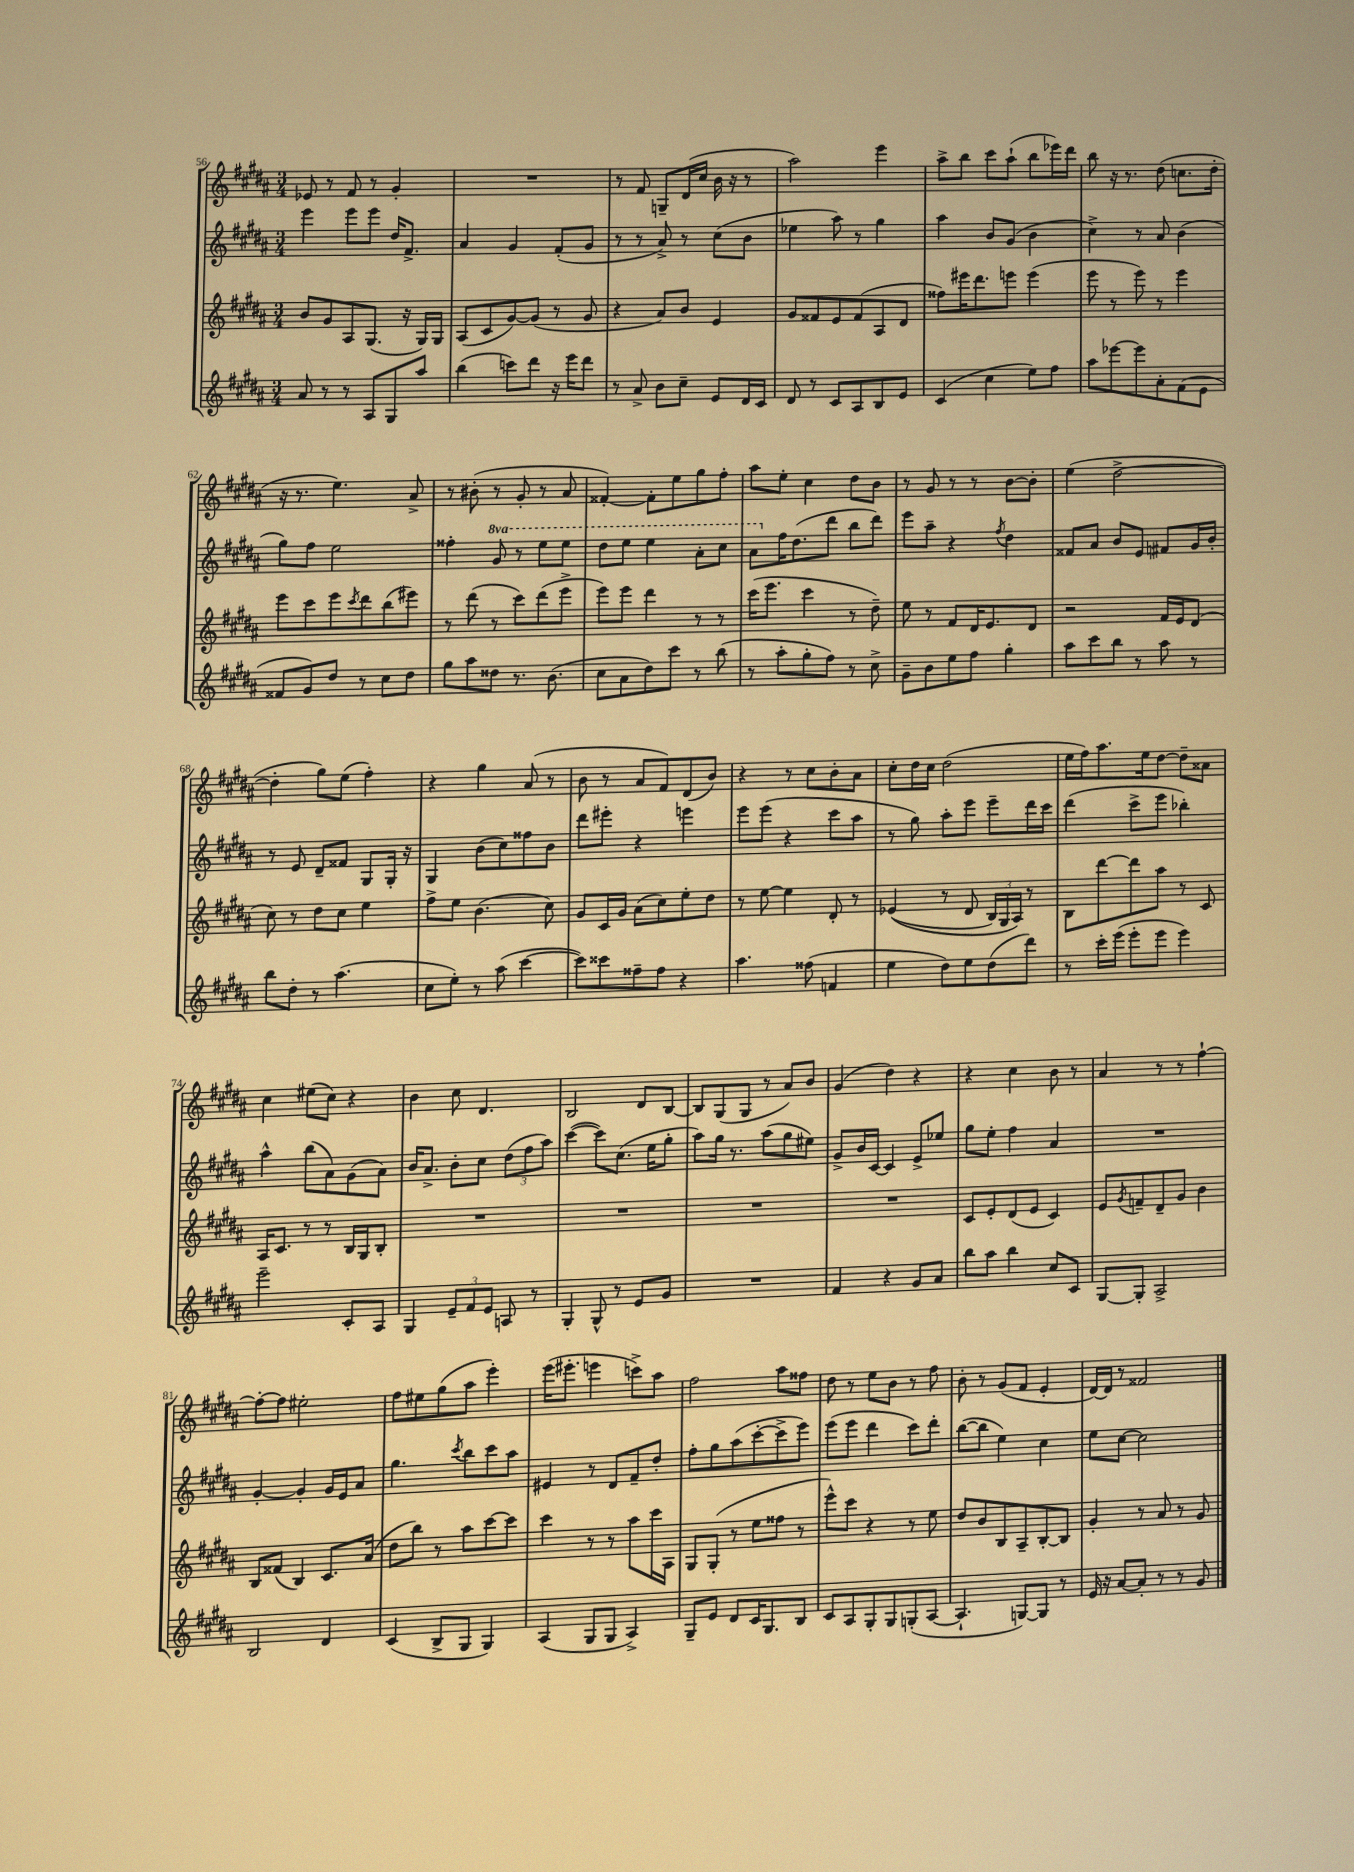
<<
\new StaffGroup <<
\new Staff = "s0" {
    \clef treble \key b \major \numericTimeSignature \time 3/4
    ees'8 r8 fis'8 r8 gis'4-. |
    R2. |
    r8 fis'8 g8-- dis'16( cis''16 b'16 r16 r8 |
    ais''2) e'''4 |
    ais''8-> b''8 cis'''8 ais''8-!( b''8 ees'''16) dis'''16 |
    b''8 r16 r8. dis''8( c''8. dis''16-. |
    r16 r8. e''4.) ais'8-> |
    r8 bis'8-.( r8 gis'8-. r8 ais'8 |
    fisis'4~-.) fisis'8-. e''8 gis''8 fis''8-. |
    ais''8 e''8-. cis''4 dis''8 b'8 |
    r8 gis'8 r8 r8 b'8~ b'8-. |
    e''4( dis''2~-> |
    dis''4-. gis''8) e''8( fis''4-.) |
    r4 gis''4 ais'8( r8 |
    b'8 r8 ais'8 fis'8) dis'8( b'8) |
    r4 r8 cis''8 b'8-. ais'8 |
    cis''8-. dis''16 cis''16 dis''2( |
    e''16 fis''16) ais''8. e''16 dis''8~ dis''8-- aisis'8 |
    cis''4 eis''8( cis''8) r4 |
    b'4 cis''8 dis'4. |
    b2 dis'8 b8~ |
    b8 gis8( gis8 r8 ais'8) b'8 |
    gis'4( dis''4) r4 |
    r4 cis''4 b'8 r8 |
    ais'4 r8 r8 fis''4~-! |
    fis''8~-. fis''8 eis''2-. |
    fis''8 eis''8 gis''8( ais''8 e'''4-.) |
    e'''16( eis'''8.-. e'''4 c'''8->) ais''8 |
    fis''2 ais''8 fisis''8 |
    dis''8 r8 e''8 b'8 r8 fis''8 |
    b'8-. r8 gis'8( fis'8 e'4-. |
    dis'16~) dis'16 r8 fisis'2 \bar "|." |
}
\new Staff = "s1" {
    \clef treble \key b \major \numericTimeSignature \time 3/4 \set Staff.ottavationMarkups = #ottavation-simple-ordinals
    e'''4 e'''8 e'''8 dis''16 fis'8.-> |
    ais'4 gis'4 fis'8-.( gis'8 |
    r8 r8 ais'8->) r8 cis''8( b'8 |
    ees''4 ais''8) r8 gis''4 |
    ais''4 b'8 gis'8( b'4 |
    cis''4->) r8 ais'8 b'4( |
    gis''8) fis''8 e''2 |
    fisis''4-. \ottava #1 gis''8 r8 e'''8 e'''8 |
    dis'''8 e'''8 e'''4 ais''8-. cis'''8 |
    ais''8 \ottava #0 fis''16 dis''8.( dis'''8 b''8 dis'''8) |
    e'''8 ais''8-- r4 \acciaccatura { fis''8 } dis''4 |
    fisis'8 ais'8 b'8 e'8 fis'8 gis'16 b'16-. |
    r8 e'8 dis'8-- fisis'8 gis8 gis16-. r16 |
    gis4 b'8( cis''8) fisis''8 b'8 |
    dis'''8 eis'''8-. r4 e'''4 |
    e'''8 e'''8( r4 cis'''8 ais''8 |
    r8 gis''8) ais''8-. e'''8 e'''8-- dis'''16 cis'''16 |
    dis'''4( cis'''8-> e'''8 bes''4-.) |
    ais''4-^ b''8( ais'8) gis'8( ais'8) |
    b'16 ais'8.-> b'8-. cis''8 \tuplet 3/2 { dis''8( fis''8 ais''8) } |
    cis'''4~( cis'''8) cis''8.( e''16 gis''8-. |
    ais''8) gis''16 r8. ais''8( gis''8 eis''8) |
    gis'8-> b'16 cis'16~ cis'4 e'8-> ees''8 |
    gis''8 e''8-. fis''4 ais'4 |
    R2. |
    gis'4~-. gis'4-. gis'16 e'16 ais'8 |
    gis''4. \acciaccatura { cis'''8 } b''8 cis'''8 ais''8 |
    eis'4 r8 dis'8 fis'8-- dis''8-. |
    fis''8-. gis''8 ais''8( cis'''8~-. cis'''8-> e'''8) |
    e'''8( e'''8 dis'''4 cis'''8) dis'''8-. |
    b''8~( b''8 e''4) cis''4 |
    e''8 cis''8~ cis''2 \bar "|." |
}
\new Staff = "s2" {
    \clef treble \key b \major \numericTimeSignature \time 3/4
    b'8 gis'8 ais8 gis8.( r16 gis16) gis16 |
    ais8( cis'8 gis'8~) gis'8( r8 gis'8 |
    r4 ais'8) b'8 e'4 |
    gis'8 fisis'8 e'8 fisis'8( ais8 dis'8 |
    fisis''8) eis'''16 dis'''8. e'''8 e'''4( |
    e'''8 r8 e'''8) r8 e'''4 |
    e'''8 cis'''8 e'''8 \acciaccatura { cis'''8 } dis'''8 b''8( eis'''8) |
    r8 dis'''8( r8 cis'''8) dis'''8( e'''8-> |
    e'''8) e'''8 dis'''4 r8 r8 |
    cis'''16( e'''8. cis'''4 r8 dis''8--) |
    e''8 r8 fis'8 dis'16 e'8. dis'8 |
    r2 fis'16 e'16 dis'8( |
    cis''8) r8 dis''8 cis''8 e''4 |
    fis''8-> e''8 b'4.( cis''8) |
    gis'8 cis'16 gis'16 ais'8( cis''8) e''8-. dis''8 |
    r8 e''8~ e''4 dis'8-. r8 |
    ees'4(\( r8 dis'8 \tuplet 3/2 { b16) gis16 ais16\) } r8 |
    b8 dis'''8~ dis'''8 ais''8 r8 cis'8 |
    ais16 cis'8. r8 r8 b16 gis16 b8-. |
    R2. |
    R2. |
    R2. |
    R2. |
    cis'8 e'8-. dis'8( e'8 cis'4) |
    e'8 \acciaccatura { gis'8 } f'8-- dis'8-- gis'8 b'4 |
    b8 fisis'8( b4) cis'8. ais'16( |
    dis''8 b''8) r8 ais''8 cis'''8~ cis'''8 |
    cis'''4 r8 r8 ais''8 cis'''16 ais16 |
    gis8 gis8-.( r8 e''8 fisis''8 r8 |
    e'''8-^) cis'''8 r4 r8 e''8 |
    dis''8 b'8 b8 ais8-- b8~-. b8 |
    gis'4-. r8 ais'8 r8 gis'8 \bar "|." |
}
\new Staff = "s3" {
    \clef treble \key b \major \numericTimeSignature \time 3/4
    ais'8 r8 r8 ais8 gis8 ais''8 |
    b''4( c'''8) dis'''8 r16 e'''16 dis'''8 |
    r8 ais'8-> b'8 cis''8-- e'8 dis'16 cis'16 |
    dis'8 r8 cis'8 ais8 b8 e'8 |
    cis'4( cis''4 e''8) fis''8 |
    ais''8 ees'''8~ ees'''8 ais'8-. fis'8( e'8 |
    fisis'8 gis'8) dis''8 r8 cis''8 dis''8 |
    gis''8 ais''8 disis''8 r8. b'8.( |
    cis''8 ais'8 dis''8) cis'''8 r8 b''8( |
    r8 ais''8-. gis''8-. fis''8) r8 cis''8-> |
    gis'8-- b'8 e''8 fis''8 gis''4-. |
    ais''8 cis'''8 b''8 r8 ais''8 r8 |
    b''8 dis''8-. r8 ais''4.( |
    cis''8 e''8-.) r8 ais''8( cis'''4~ |
    cis'''8) cisis'''8 fisis''8-- fisis''8 r4 |
    ais''4. fisis''8( f'4 |
    e''4 dis''8) e''8 dis''8( dis'''8) |
    r8 cis'''16-. e'''16( e'''8-. e'''8 e'''4) |
    e'''2-- cis'8-. ais8 |
    gis4 \tuplet 3/2 { e'8-- fis'8 e'8 } a8 r8 |
    gis4-. gis8-^ r8 e'8 gis'8 |
    R2. |
    fis'4 r4 gis'8 ais'8 |
    b''8 ais''8 b''4 cis''8 cis'8 |
    gis8~ gis8-. ais2-> |
    b2 dis'4 |
    cis'4( b8-> gis8 gis4) |
    ais4( gis8 gis8 ais4->) |
    gis8-- e'8 dis'8 cis'16 gis8. b8 |
    cis'8 ais8 gis8-. gis8 g8-.( ais8~ |
    ais4.-! g8~) g8 r8 |
    e'16 r16 ais'8~ ais'8-. r8 r8 gis'8 \bar "|." |
}
>>
>>
\layout { \context { \Score currentBarNumber = #56 } }
